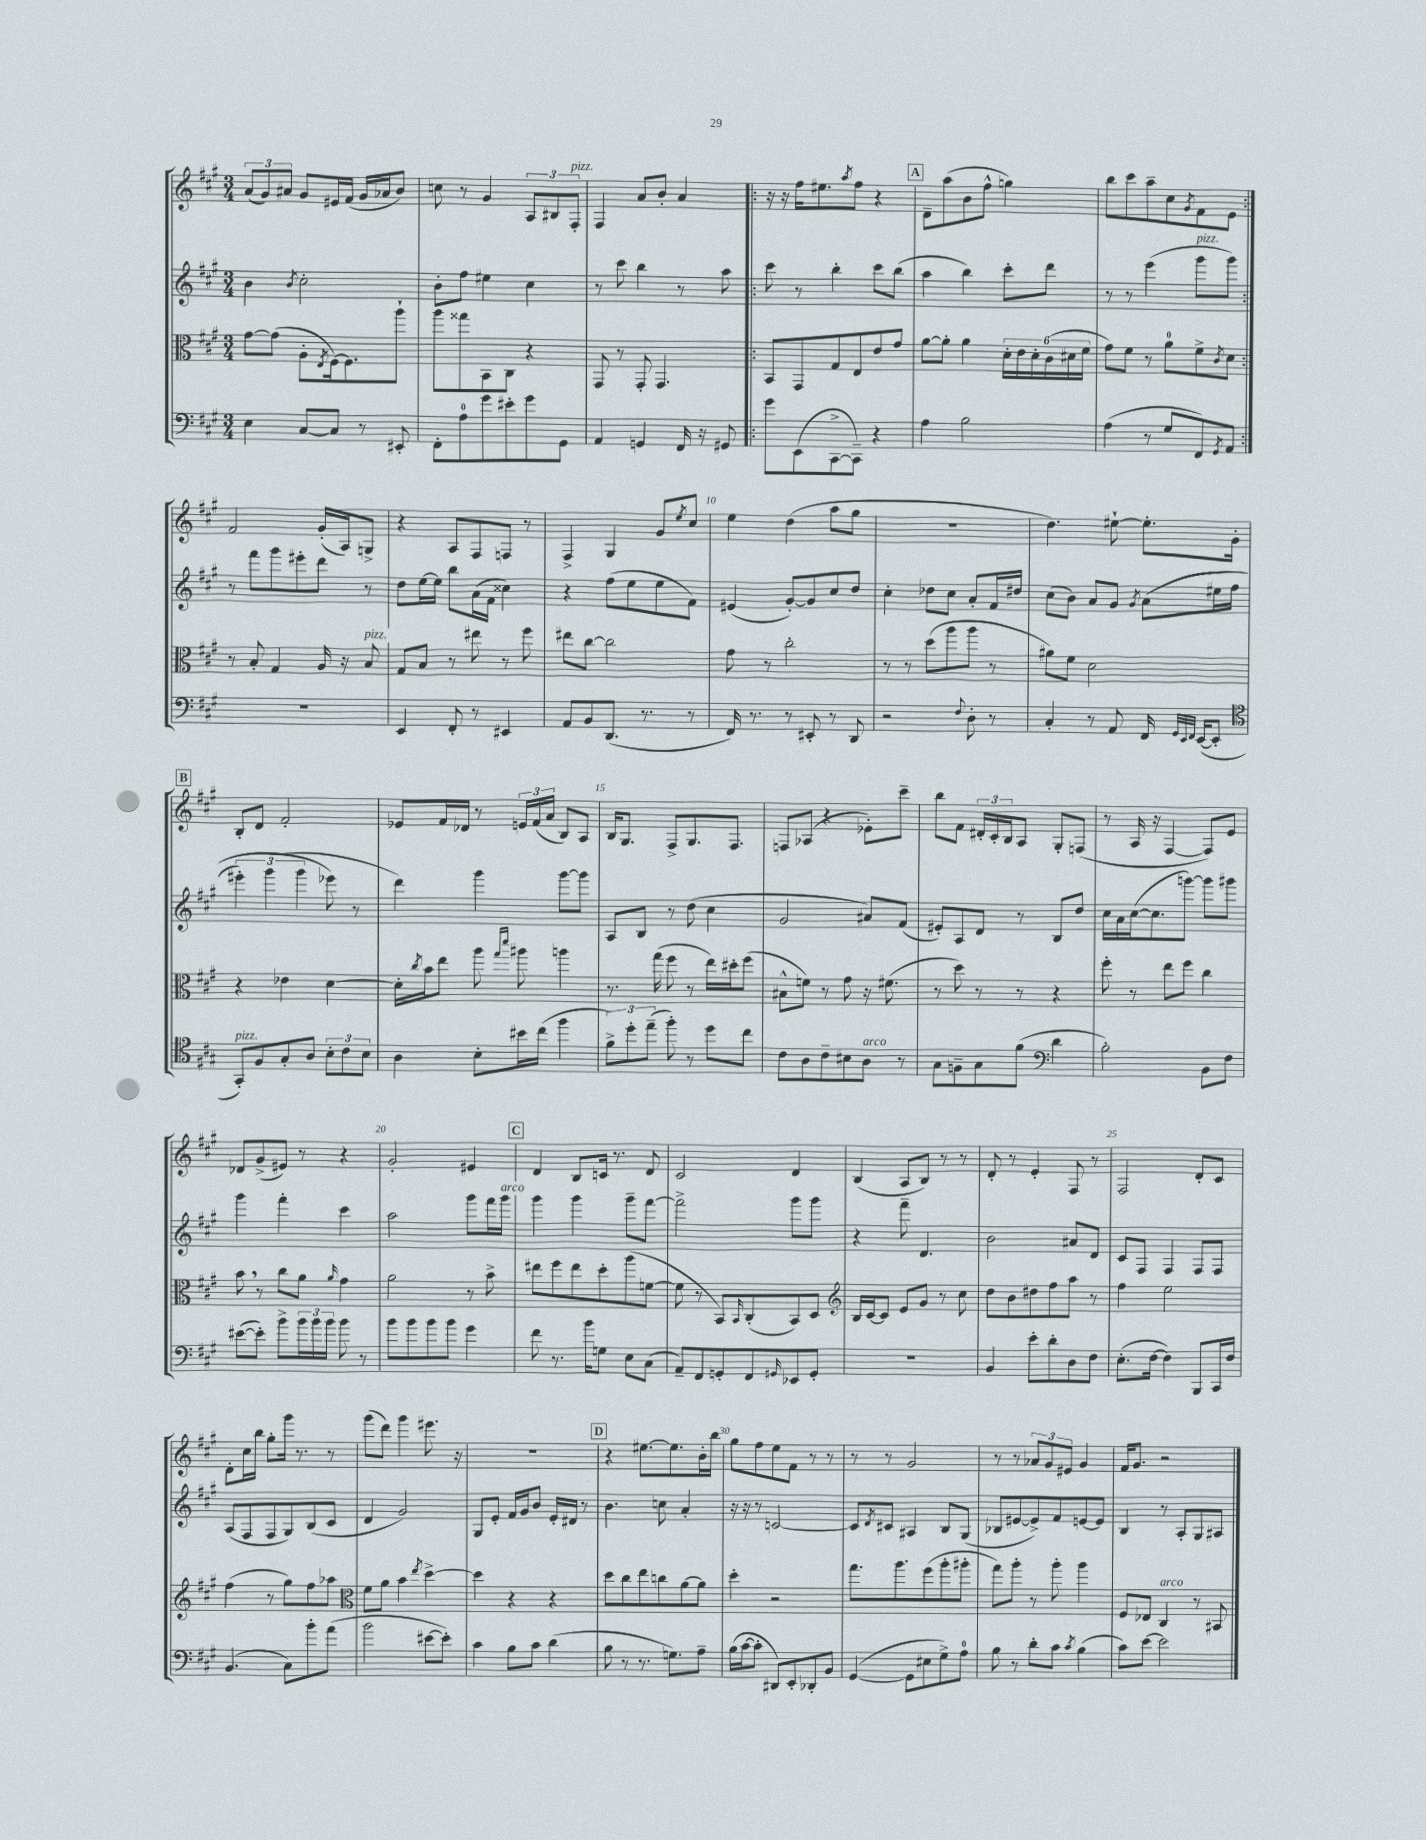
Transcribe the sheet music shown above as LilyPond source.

<<
\new StaffGroup <<
\new Staff = "s0" {
    \clef treble \key a \major \numericTimeSignature \time 3/4
    \tuplet 3/2 { a'8( gis'8) ais'8 } gis'8 eis'16 fis'16( gis'16 aes'16 b'8) |
    c''8 r8 gis'4 \tuplet 3/2 { a8 bis8 fis8-.^\markup { \italic "pizz." } } |
    fis4 a'8 b'8-. a'4 |
    \repeat volta 2 { r16 r16 fis''16 eis''8. \acciaccatura { a''8 } fis''8 r4 |
    \mark \markup { \box "A" } d'8-- a''8( b'8 fis''8-^ g''4) |
    b''8 cis'''8 a''8-- cis''8 \acciaccatura { gis'8 } fis'8 e'8 | }
    fis'2 gis'16-.( a16) g8-> |
    r4 a8 fis8 f8 r8 |
    fis4-> gis4 gis'8 \acciaccatura { e''8 } cis''8 |
    e''4 d''4( a''8 gis''8 |
    R2. |
    d''4.) eis''8~-! eis''8.-. gis'16-. |
    \mark \markup { \box "B" } b8-. d'8 fis'2-. |
    ees'8 fis'16 des'16 r8 \tuplet 3/2 { e'16 fis'16( a'16 } b8) a8 |
    b16 gis8. fis8-> gis8. fis8. |
    f8 aes8( r4 ees'8-.) cis'''8-- |
    b''8 fis'8 \tuplet 3/2 { dis'16-. cis'16-. b16 } a8 gis8-. f8( |
    r8 a16 r16 fis4~ fis8) e'8 |
    des'8 gis'8->( eis'8) r8 r4 |
    gis'2-. eis'4 |
    \mark \markup { \box "C" } d'4 b8 c'16 r8. d'8 |
    cis'2 d'4 |
    b4( a8 b8) r8 r8 |
    d'8-. r8 e'4-. fis8 r8 |
    fis2 d'8-. cis'8 |
    d'8-. cis''16 b''16 gis''8-. gis'''16 r8. r8 |
    gis'''8( d'''8) gis'''4 eis'''8. r16 |
    R2. |
    \mark \markup { \box "D" } r4 eis''8.~ eis''8. b'16-. b''16 |
    gis''8 fis''8 e''8 fis'8 r8 r8 |
    r8 r8 gis'2 |
    r8 r8 \tuplet 3/2 { aes'8 gis'8 eis'8 } gis'4 |
    fis'16 gis'8. r2 \bar "|." |
}
\new Staff = "s1" {
    \clef treble \key a \major \numericTimeSignature \time 3/4
    b'4 \acciaccatura { b'8 } cis''2-. |
    b'8-. fis''8 eis''4 cis''4 |
    r8 cis'''8 b''4 r8 a''8 |
    \repeat volta 2 { cis'''8 r8 b''4-. cis'''8 b''8( |
    \mark \markup { \box "A" } a''4 b''4) cis'''8-. d'''8 |
    r8 r8 e'''4( gis'''8^\markup { \italic "pizz." } gis'''8) | }
    r8 fis'''8 gis'''8 eis'''8-. d'''8 r8 |
    d''8 e''16~ e''16 b''8 a'16( fis'16 cisis''4) |
    r4 fis''8( e''8 e''8 fis'8) |
    eis'4( gis'8~-.) gis'8 cis''8 d''8 |
    cis''4-. des''8 cis''8 a'8-. fis'16 dis''16 |
    cis''8( b'8) a'8 gis'8 \acciaccatura { gis'8 } a'8(\( eis''16 fis''16 |
    \mark \markup { \box "B" } \tuplet 3/2 { eis'''4-.) gis'''4( gis'''4 } ees'''8\) r8 |
    d'''4) gis'''4 gis'''8~ gis'''8 |
    a8 b8 r8 d''8( cis''4 |
    gis'2 ais'8) fis'8( |
    eis'8-.) a8 d'8 r8 b8 d''8 |
    cis''16 a'16 cis''16~( cis''8. g'''8~) g'''8 gis'''8 |
    gis'''4 fis'''4-. cis'''4 |
    a''2 gis'''8 fis'''16 gis'''16^\markup { \italic "arco" } |
    \mark \markup { \box "C" } gis'''4 gis'''4 gis'''8-- fis'''8~ |
    fis'''2-> gis'''8 gis'''8 |
    r4 fis'''8-- d'4. |
    b'2 ais'8 d'8 |
    cis'8 fis8 fis4 fis8 fis8 |
    a8( fis8 fis8 gis8) b8( cis'8 |
    d'4 gis'2) |
    gis8 e'8-. fis'16 gis'16 b'8 e'16-. dis'16 r8 |
    \mark \markup { \box "D" } b'4. c''8 a'4-. |
    r16 r16 r8 c'2~ |
    c'8 \acciaccatura { d'8 } cis'8 ais4 b8 gis8( |
    bes8 eis'8~ eis'8->) fis'8 e'8~ e'8 |
    b4 r8 a8-. gis8 ais8 \bar "|." |
}
\new Staff = "s2" {
    \clef alto \key a \major \numericTimeSignature \time 3/4
    gis'8~ gis'8( a8-. \acciaccatura { e8 } fis16~) fis8. a''8-! |
    a''8 gisis''8 b,8 cis8 r4 |
    gis,8 r8 gis,8-. gis,4. |
    \repeat volta 2 { b,8 gis,8 gis8 e8 e'8 gis'8 |
    \mark \markup { \box "A" } a'8~ a'8-. a'4 \tuplet 6/4 { d'16-. e'16 d'16-. cis'16( dis'16 fis'16 } |
    gis'8) fis'8 r8 a'8-0 fis'8-> \acciaccatura { cis'8 } d'8 | }
    r8 b8-. gis4 a16 r16 b8^\markup { \italic "pizz." } |
    gis8 b8 r8 eis''8 r8 fis''8 |
    eis''8 cis''8~ cis''2 |
    gis'8 r8 cis''2-. |
    r8 r8 d''8( a''8 a''8 r8 |
    ais'8) fis'8 d'2 |
    \mark \markup { \box "B" } r4 ees'4 d'4~ |
    d'16-. \acciaccatura { cis''8 } b'16 e''8 a''8 \grace { gis''16 d'''16 } ais''8 a''4 |
    r8. gis''16( fis''8 r8 e''16) dis''16-. fis''8( |
    bis8-^ f'8) r8 gis'8 r16 fis'8.( |
    r8 d''8) r8 r8 r4 |
    fis''8-. r8 e''8 fis''8 cis''4 |
    b'8 \breathe r8 cis''8 a'8 \grace { a'16 } gis'4 |
    a'2 r8 b'8-> |
    \mark \markup { \box "C" } eis''8 fis''8 eis''8 d''8-. a''8( f'8~ |
    f'8 r8 b,8) \grace { b,16 } cis8-.( b,8) d8 |
    \clef treble b16 cis'16~ cis'8 e'8 gis'8 r8 cis''8 |
    d''8 b'8 dis''8 fis''8 a''8 r8 |
    fis''4 e''2 |
    fis''4( r8 gis''8) fis''8 aes''8 |
    \clef alto fis'8 a'8 b'4 \acciaccatura { e''8 } d''4~-> |
    d''4 r4 r4 |
    \mark \markup { \box "D" } d''8 cis''8 e''8 c''8 a'8~ a'8 |
    d''4-. r2 |
    gis''8. a''8. fis''8( a''8-. ais''8-. |
    gis''8) a''8-. r8 a''8-. a''4 |
    fis8 ees8 cis4^\markup { \italic "arco" } r8 bis,8 \bar "|." |
}
\new Staff = "s3" {
    \clef bass \key a \major \numericTimeSignature \time 3/4
    e4 cis8~ cis8 r8 eis,8-. |
    fis,8-. a8-0 gis'8 eis'8-. gis'8 gis,8 |
    a,4 g,4 fis,16 r16 gis,8 |
    \repeat volta 2 { gis'8 e,8( cis,8~-> cis,8--) r4 |
    \mark \markup { \box "A" } a4 b2 |
    a4( r8 gis8 fis,8) \acciaccatura { gis,8 } a,8 | }
    R2. |
    e,4 fis,8-. r8 eis,4 |
    a,8 b,8 d,8.( r8. r8 |
    fis,16) r8. r8 eis,8-. r8 d,8 |
    r2 \appoggiatura { fis8 } d8-. r8 |
    cis4-. r8 a,8 fis,16 \grace { gis,32 e,32 fis,32 } e,16~( e,8-. |
    \mark \markup { \box "B" } \clef tenor gis,8-.^\markup { \italic "pizz." }) fis8 gis8-. a8 \tuplet 3/2 { b8-. cis'8 b8 } |
    a4 b8-. bis'16 cis''16( fis''4 |
    \tuplet 3/2 { fis'8->) d''8-. e''8--( } fis''8-.) r8 d''8 cis''8 |
    cis'8 a8 cis'8-- bis8 a8^\markup { \italic "arco" } r8 |
    gis8 f8-- gis8 fis'8( \clef bass d'4 |
    b2-.) b,8 fis8 |
    eis'8~( eis'8-.) b'8-> \tuplet 3/2 { b'16 b'16 b'16 } b'8 r8 |
    b'8 b'8 b'8 b'8 gis'4 |
    \mark \markup { \box "C" } fis'8 r8. b'16 g8 e8 cis8( |
    a,8--) fis,8 g,8-. fis,8 \grace { gis,16 } ees,8 gis,8-. |
    R2. |
    b,4 e'8-. d'8-. d8 fis8 |
    e8.-.( fis16~ fis4) b,,8 cis,16 fis16 |
    b,4.( cis8) b'8-. a'8( |
    b'2 eis'8~ eis'8-.) |
    cis'4 b8 cis'8 d'4( |
    \mark \markup { \box "D" } b8 r8 r8. g8.) a8-- |
    b16( cis'16~ cis'8-. dis,8) e,8-. des,8-. b,8 |
    gis,4~( gis,8 eis8 gis8->) a8-0 |
    b8 r8 d'8-. cis'8 \acciaccatura { cis'8 } b4( |
    cis'8) e'8~ e'2 \bar "|." |
}
>>
>>
\layout { \context { \Score \override BarNumber.break-visibility = ##(#f #t #t) barNumberVisibility = #(every-nth-bar-number-visible 5) } }
